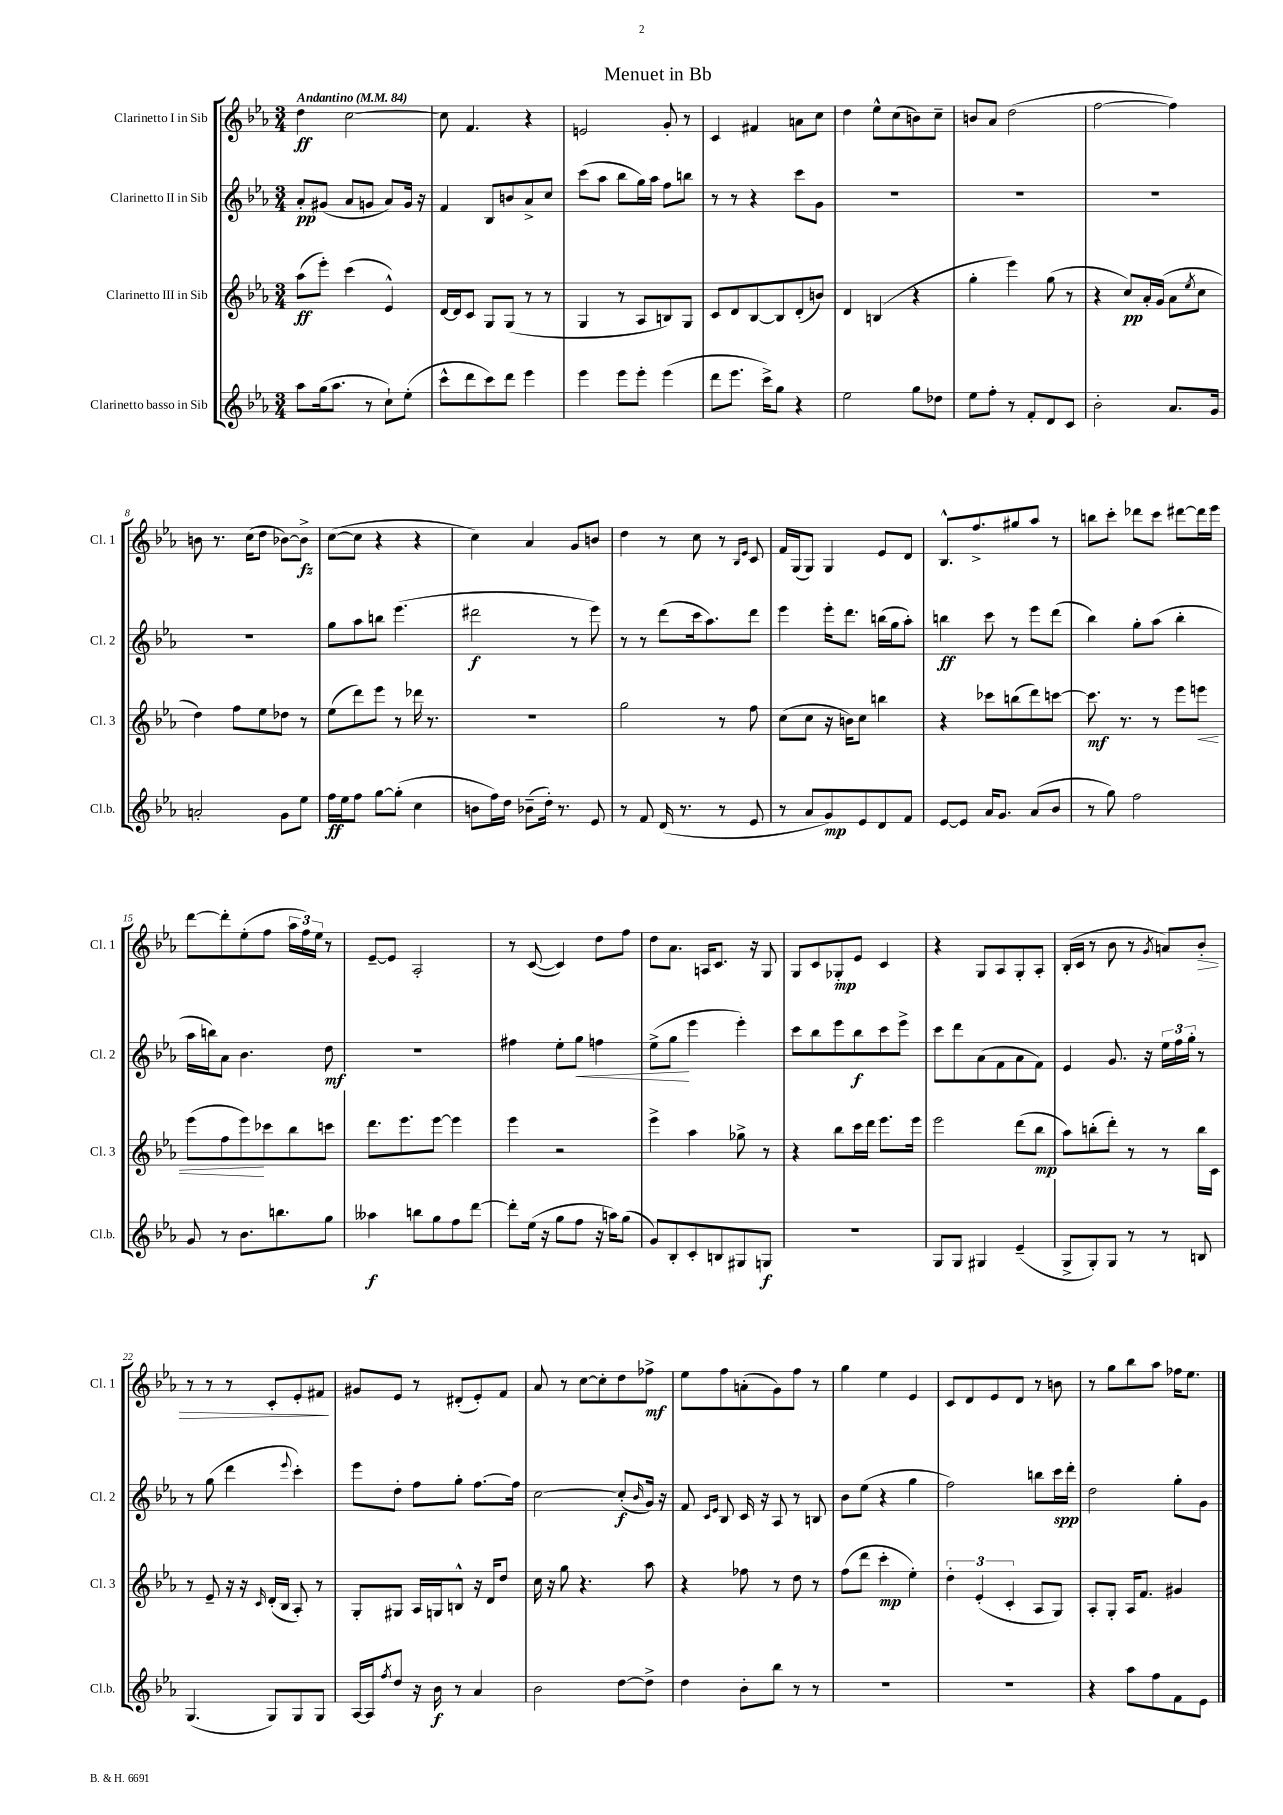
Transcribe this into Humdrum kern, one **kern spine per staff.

**kern	**dynam	**kern	**dynam	**kern	**dynam	**kern	**dynam
*part4	*part4	*part3	*part3	*part2	*part2	*part1	*part1
*staff4	*staff4	*staff3	*staff3	*staff2	*staff2	*staff1	*staff1
*I"Clarinetto basso in Sib	*	*I"Clarinetto III in Sib	*	*I"Clarinetto II in Sib	*	*I"Clarinetto I in Sib	*
*I'Cl.b.	*	*I'Cl. 3	*	*I'Cl. 2	*	*I'Cl. 1	*
*clefG2	*	*clefG2	*	*clefG2	*	*clefG2	*
*k[b-e-a-]	*	*k[b-e-a-]	*	*k[b-e-a-]	*	*k[b-e-a-]	*
*M3/4	*	*M3/4	*	*M3/4	*	*M3/4	*
*MM84	*	*MM84	*	*MM84	*	*MM84	*
=1	=1	=1	=1	=1	=1	=1	=1
!	!	!	!	!	!	!LO:TX:a:B:t=Andantino	!
8aa-\L	.	(8aa-\L	ff	8a-'/L	pp	4dd\	ff
(16gg\k	.	8eee-'\J)	.	(8g#X/J	.	.	.
8.aa-\J	.	.	.	.	.	.	.
.	.	(4ccc\	.	8a-/L	.	[2cc\	.
8r	.	.	.	8gn/J	.	.	.
8cc`\L)	.	4e-^^/)	.	8a-/L)	.	.	.
(8ee-'\J	.	.	.	16g/Jk	.	.	.
.	.	.	.	16r	.	.	.
=2	=2	=2	=2	=2	=2	=2	=2
8ccc^^\L	.	[16d/LL	.	4f/	.	8cc\]	.
.	.	16d/J]	.	.	.	.	.
8ddd\	.	8c/J	.	.	.	4.f/	.
8ccc\)	.	8G/L	.	8B-/L	.	.	.
8ddd\J	.	(8G/J	.	8bn/	.	.	.
4eee-\	.	8r	.	8a-^/	.	4r	.
.	.	8r	.	8cc/J	.	.	.
=3	=3	=3	=3	=3	=3	=3	=3
4eee-\	.	4G/	.	(8ccc\L	.	2en/	.
.	.	.	.	8aa-\J	.	.	.
8eee-\L	.	8r	.	8bb-\L	.	.	.
8eee-'\J	.	8A-/L	.	16gg\L)	.	.	.
.	.	.	.	16aa-\JJ	.	.	.
(4eee-\	.	8Bn/)	.	8ff\L	.	8g'/	.
.	.	8G/J	.	8bbn\J	.	8r	.
=4	=4	=4	=4	=4	=4	=4	=4
8ddd\L	.	8c/L	.	8r	.	4c/	.
8.eee-\J	.	8d/	.	8r	.	.	.
.	.	[8B-/	.	4r	.	4f#X/	.
16ccc^\KL)	.	.	.	.	.	.	.
8gg\J	.	8B-/]	.	.	.	.	.
4r	.	(8d'/	.	8ccc\L	.	8an\L	.
.	.	8bn/J)	.	8g\J	.	8cc\J	.
=5	=5	=5	=5	=5	=5	=5	=5
2ee-\	.	4d/	.	2.r	.	4dd\	.
.	.	(4Bn/	.	.	.	8ee-^^\L	.
.	.	.	.	.	.	(8cc\	.
8gg\L	.	4r	.	.	.	8bn\)	.
8dd-X\J	.	.	.	.	.	8cc~\J	.
=6	=6	=6	=6	=6	=6	=6	=6
8ee-\L	.	4gg'\	.	2.r	.	8bn/L	.
8ff'\J	.	.	.	.	.	8a-/J	.
8r	.	4eee-\)	.	.	.	(2dd\	.
8f'/L	.	.	.	.	.	.	.
8d/	.	(8gg\	.	.	.	.	.
8c/J	.	8r	.	.	.	.	.
=7	=7	=7	=7	=7	=7	=7	=7
2b-'\	.	4r	.	2.r	.	[2ff\	.
.	.	8cc/L)	pp	.	.	.	.
.	.	16a-'/L	.	.	.	.	.
.	.	(16g/JJ	.	.	.	.	.
8.a-/L	.	8a-\L	.	.	.	4ff\])	.
.	.	8qee-/	.	.	.	.	.
.	.	8cc\J	.	.	.	.	.
16g/Jk	.	.	.	.	.	.	.
!!LO:LB:g=z
=8	=8	=8	=8	=8	=8	=8	=8
2an'/	.	4dd\)	.	2.r	.	8bn\	.
.	.	.	.	.	.	8.r	.
.	.	8ff\L	.	.	.	.	.
.	.	.	.	.	.	(16cc\KL	.
.	.	8ee-\	.	.	.	8dd\J	.
8g\L	.	8dd-X\J	.	.	.	[8b-X\L)	.
8ee-\J	.	8r	.	.	.	8b-^\J]	fz
=9	=9	=9	=9	=9	=9	=9	=9
16ff\LL	ff	(8ee-\L	.	8gg\L	.	([8cc\L	.
16ee-\J	.	.	.	.	.	.	.
8ff\J	.	8ddd\)	.	8aa-\	.	8cc\J]	.
[8gg\L	.	8eee-\J	.	8bbn\J	.	4r	.
(8gg'\J]	.	8r	.	(4.eee-\	.	.	.
4cc\	.	16ddd-X\	.	.	.	4r	.
.	.	8.r	.	.	.	.	.
=10	=10	=10	=10	=10	=10	=10	=10
8bn\L	.	2.r	.	2ddd#X\	f	4cc\)	.
16ff\L)	.	.	.	.	.	.	.
16dd\JJ	.	.	.	.	.	.	.
(8b-X~\L	.	.	.	.	.	4a-/	.
16dd'\Jk)	.	.	.	.	.	.	.
8.r	.	.	.	.	.	.	.
.	.	.	.	8r	.	8g/L	.
8e-/	.	.	.	8eee-\)	.	8bn/J	.
=11	=11	=11	=11	=11	=11	=11	=11
8r	.	2gg\	.	8r	.	4dd\	.
8f/	.	.	.	8r	.	.	.
(16d/	.	.	.	(8ddd\L	.	8r	.
8.r	.	.	.	.	.	.	.
.	.	.	.	16ccc\k	.	8cc\	.
.	.	.	.	8.aa-\)	.	.	.
8r	.	8r	.	.	.	8r	.
.	.	.	.	.	.	16qqB-/LL	.
.	.	.	.	.	.	16qqe-/JJ	.
8e-/	.	8ff\	.	8ddd\J	.	8c/	.
=12	=12	=12	=12	=12	=12	=12	=12
8r	.	(8cc\L	.	4eee-\	.	16f/LL	.
.	.	.	.	.	.	(16G/J	.
8a-/L	.	8cc\J	.	.	.	8G/J)	.
8g/)	mp	16r	.	16eee-'\KL	.	4G/	.
.	.	16bn\KL)	.	8.ddd\J	.	.	.
8e-/	.	8cc\J	.	.	.	.	.
8d/	.	4bbn\	.	(16bbn\LL	.	8e-/L	.
.	.	.	.	16gg\J	.	.	.
8f/J	.	.	.	8aa-'\J)	.	8d/J	.
=13	=13	=13	=13	=13	=13	=13	=13
[8e-/L	.	4r	.	4bbn\	ff	8.B-^^/L	.
8e-/J]	.	.	.	.	.	.	.
.	.	.	.	.	.	8.ff^/	.
16a-/KL	.	8ccc-X\L	.	8ccc\	.	.	.
8.g/J	.	.	.	.	.	.	.
.	.	(8bbn\	.	8r	.	8gg#X/	.
(8a-/L	.	8ddd\)	.	8eee-\L	.	8aa-/J	.
8b-/J	.	[8cccn\J	.	(8ddd\J	.	8r	.
=14	=14	=14	=14	=14	=14	=14	=14
8r	.	8.ccc\]	mf	4bb-\)	.	8bbn\L	.
8gg\)	.	.	.	.	.	8ccc'\J	.
.	.	8.r	.	.	.	.	.
2ff\	.	.	.	8gg'\L	.	8ddd-X\L	.
.	.	8r	.	(8aa-\J	.	8ccc\J	.
.	.	8eee-\L	.	4bb-'\	.	[8ddd#X\L	.
!	!	!	!LO:HP:b	!	!	!	!
.	.	8eeen\J	<	.	.	16ddd#\L]	.
.	.	.	.	.	.	16eee-\JJ	.
!!LO:LB:g=z
=15	=15	=15	=15	=15	=15	=15	=15
8g/	.	(8eee-\L	.	16aa-\LL	.	[8ddd\L	.
.	.	.	.	16bbn\J)	.	.	.
8r	.	8ff\	.	8a-\J	.	8ddd'\]	.
8.b-\L	.	8eee-\)	.	4.b-\	.	(8ee-'\	.
.	.	8ccc-X\	[	.	.	8ff\J	.
8.bbn\	.	.	.	.	.	.	.
.	.	8bb-\	.	.	.	24aa-\LL	.
.	.	.	.	.	.	24ff\)	.
.	.	.	.	.	.	24ee-\JJ	.
8gg\J	.	8cccn\J	.	8dd\	mf	8r	.
=16	=16	=16	=16	=16	=16	=16	=16
4aa--X\	f	8.ddd\L	.	2.r	.	[8e-~/L	.
.	.	.	.	.	.	8e-/J]	.
.	.	8.eee-\	.	.	.	.	.
8bbn\L	.	.	.	.	.	2A-'/	.
8gg\	.	[8eee-\J	.	.	.	.	.
8ff\	.	4eee-\]	.	.	.	.	.
[8ddd\J	.	.	.	.	.	.	.
=17	=17	=17	=17	=17	=17	=17	=17
8ddd'\L]	.	4eee-\	.	4ff#X\	.	8r	.
(16ee-\Jk	.	.	.	.	.	([8c/	.
16r	.	.	.	.	.	.	.
8gg\L	.	2r	.	8ee-'\L	.	4c/])	.
!	!	!	!	!	!LO:HP:b	!	!
8ff\J	.	.	.	8gg\J	<	.	.
16r	.	.	.	4ffn\	.	8dd\L	.
16aan\KL)	.	.	.	.	.	.	.
(8gg\J	.	.	.	.	.	8ff\J	.
=18	=18	=18	=18	=18	=18	=18	=18
8g/L)	.	4eee-^\	.	(8ee-^\L	.	8dd\L	.
8B-'/	.	.	.	8gg\J	.	8.a-\J	.
8c'/	.	4aa-\	.	4eee-\	[	.	.
.	.	.	.	.	.	16An/KL	.
8Bn/	.	.	.	.	.	8.c/J	.
8G#X/	.	8gg-X^\	.	4eee-'\)	.	.	.
.	.	.	.	.	.	16r	.
8Gn/J	f	8r	.	.	.	8G/	.
=19	=19	=19	=19	=19	=19	=19	=19
2.r	.	4r	.	8ccc\L	.	8G/L	.
.	.	.	.	8bb-\	.	8c/	.
.	.	8bb-\L	.	8eee-\	.	8G-X'/	mp
.	.	16ccc\L	.	8bb-\	f	8e-/J	.
.	.	16ddd\JJ	.	.	.	.	.
.	.	8.eee-\L	.	8ccc\	.	4c/	.
.	.	.	.	8eee-^\J	.	.	.
.	.	16eee-\Jk	.	.	.	.	.
=20	=20	=20	=20	=20	=20	=20	=20
8G/L	.	2eee-\	.	8ccc\L	.	4r	.
8G/J	.	.	.	8ddd\	.	.	.
4G#X/	.	.	.	(8a-\	.	8G/L	.
.	.	.	.	8f\	.	8A-/	.
(4e-~/	.	(8ddd\L	.	8a-\	.	8G'/	.
.	.	8bb-\J	mp	8f\J)	.	8A-'/J	.
=21	=21	=21	=21	=21	=21	=21	=21
8G^/L	.	8aa-\L)	.	4e-/	.	(16B-'/LL	.
.	.	.	.	.	.	16c/JJ	.
8G'/)	.	(8bbn'\	.	.	.	8r	.
8G/J	.	8ddd'\J)	.	8.g/	.	8b-\	.
8r	.	8r	.	.	.	8r	.
.	.	.	.	16r	.	.	.
.	.	.	.	.	.	8qg/	.
8r	.	8r	.	24ee-\LL	.	8an/L)	.
.	.	.	.	24ff\	.	.	.
.	.	.	.	24gg'\JJ	.	.	.
!	!	!	!	!	!	!	!LO:HP:b
8Bn/	.	16bb\LL	.	8r	.	8b-'/J	>
.	.	16c\JJ	.	.	.	.	.
!!LO:LB:g=z
=22	=22	=22	=22	=22	=22	=22	=22
(4.G/	.	8r	.	8r	.	8r	.
.	.	8e-~/	.	(8gg\	.	8r	.
.	.	16r	.	4ddd\	.	8r	.
.	.	16r	.	.	.	.	.
.	.	16qqc/	.	.	.	.	.
8G/L)	.	(16d'/LL	.	.	.	8c'/L	.
.	.	16B-/JJ	.	.	.	.	.
.	.	.	.	8qqeee-/	.	.	.
8G/	.	8A-'/)	.	4ccc'\)	.	8e-'/	.
8G/J	.	8r	.	.	.	8f#X/J	.
.	.	.	.	.	.	.	]
=23	=23	=23	=23	=23	=23	=23	=23
[16A-/LL	.	8G'/L	.	8eee-\L	.	8g#X/L	.
16A-/J]	.	.	.	.	.	.	.
8qff/	.	.	.	.	.	.	.
8dd/J	.	8G#X/J	.	8dd'\J	.	8e-/J	.
16r	.	16A-/LL	.	8ff\L	.	8r	.
16b-\	f	16Gn/J	.	.	.	.	.
8r	.	8Bn^^/J	.	8gg'\J	.	(8d#X'/L	.
4a-/	.	16r	.	[8.ff\L	.	8e-'/)	.
.	.	16d/KL	.	.	.	.	.
.	.	8dd/J	.	.	.	8f/J	.
.	.	.	.	16ff\Jk]	.	.	.
=24	=24	=24	=24	=24	=24	=24	=24
2b-\	.	16cc\	.	[2cc\	.	8a-/	.
.	.	16r	.	.	.	.	.
.	.	8gg\	.	.	.	8r	.
.	.	4.r	.	.	.	[8cc\L	.
.	.	.	.	.	.	8cc'\]	.
[8dd\L	.	.	.	(8cc'/L]	f	8dd\	.
.	.	.	.	16qqb-/	.	.	.
8dd^\J]	.	8aa-\	.	16g/Jk)	.	8ff-X^\J	mf
.	.	.	.	16r	.	.	.
=25	=25	=25	=25	=25	=25	=25	=25
4dd\	.	4r	.	8f/	.	8ee-\L	.
.	.	.	.	16qqc/LL	.	.	.
.	.	.	.	16qqe-/JJ	.	.	.
.	.	.	.	8B-/	.	8ff\	.
8b-'\L	.	8ff-X\	.	16c/	.	(8an'\	.
.	.	.	.	16r	.	.	.
8bb-\J	.	8r	.	8A-/	.	8g\)	.
8r	.	8dd\	.	8r	.	8ff\J	.
8r	.	8r	.	8Bn/	.	8r	.
=26	=26	=26	=26	=26	=26	=26	=26
2.r	.	(8ff\L	.	8b-\L	.	4gg\	.
.	.	8ddd\J	.	(8ee-\J	.	.	.
.	.	4ccc'\	mp	4r	.	4ee-\	.
.	.	4ee-'\)	.	4gg\	.	4e-/	.
=27	=27	=27	=27	=27	=27	=27	=27
2.r	.	6dd'\	.	2ff\)	.	8c/L	.
.	.	.	.	.	.	8d/	.
.	.	(6e-'/	.	.	.	.	.
.	.	.	.	.	.	8e-/	.
.	.	6c'/	.	.	.	.	.
.	.	.	.	.	.	8d/J	.
.	.	8A-/L	.	8bbn\L	.	8r	.
.	.	8G/J)	.	16ccc\L	spp	8bn\	.
.	.	.	.	16ddd'\JJ	.	.	.
=28	=28	=28	=28	=28	=28	=28	=28
4r	.	8A-'/L	.	2dd\	.	8r	.
.	.	8G'/J	.	.	.	8gg\L	.
8aa-\L	.	16A-/KL	.	.	.	8bb-\	.
.	.	8.f/J	.	.	.	.	.
8ff\	.	.	.	.	.	8aa-\J	.
8f\	.	4g#X/	.	8gg'\L	.	16ff-X\KL	.
.	.	.	.	.	.	8.ee-\J	.
8e-\J	.	.	.	8g\J	.	.	.
==	==	==	==	==	==	==	==
*-	*-	*-	*-	*-	*-	*-	*-
